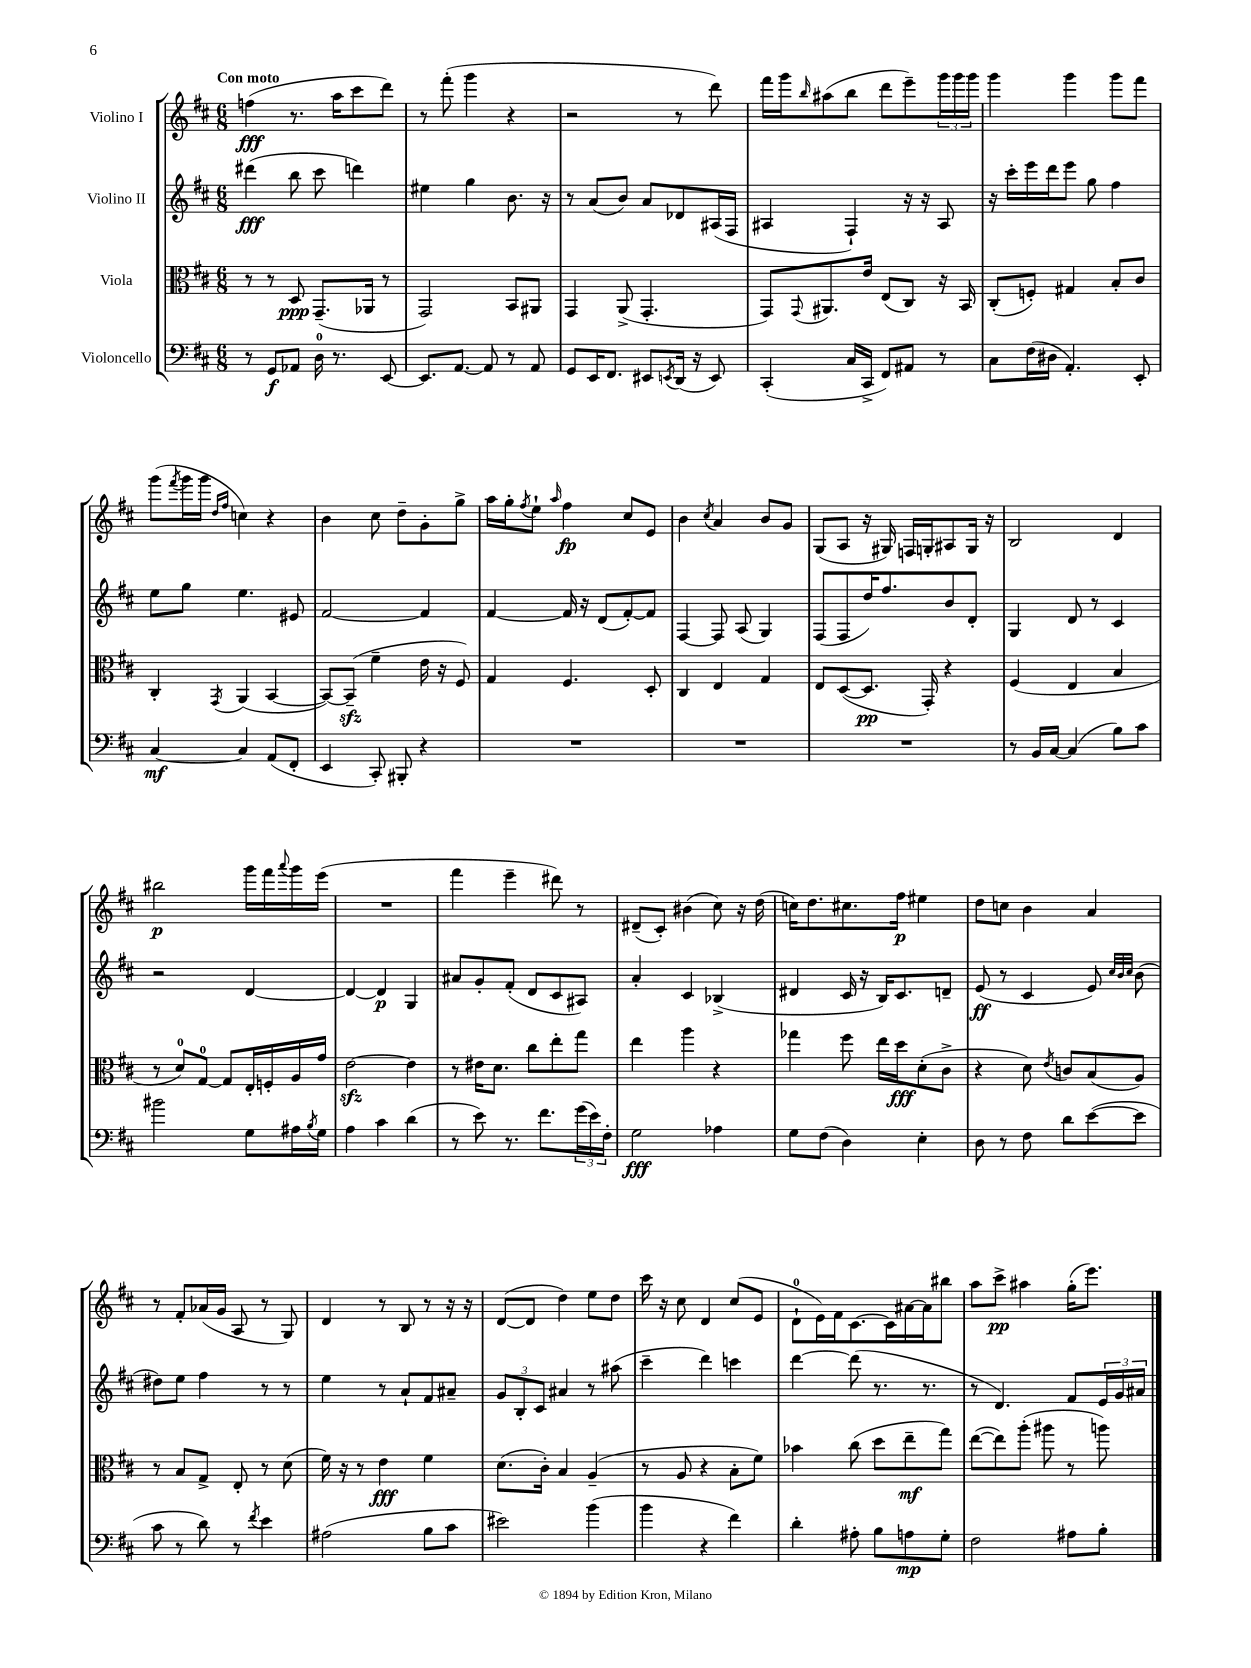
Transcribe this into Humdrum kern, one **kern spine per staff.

**kern	**kern	**kern	**kern
*staff4	*staff3	*staff2	*staff1
*clefF4	*clefC3	*clefG2	*clefG2
*k[f#c#]	*k[f#c#]	*k[f#c#]	*k[f#c#]
*M6/8	*M6/8	*M6/8	*M6/8
8r	8r	(4ddd#\	(4ff\
8GG/L	8r	.	.
8AA-/J	8D/	8bb\	8.r
16D\	(8.GG~/L	8ccc#\	.
8.r	.	.	16aa\LK
.	.	4ddd\)	8ccc#\
.	16AA-/Jk	.	.
[8EE/	8r	.	8ddd\J)
=	=	=	=
8.EE/]L	2GG/)	4ee#\	8r
.	.	.	(8fff#'\
[8.AA/J	.	.	.
.	.	4gg\	4ggg\
8AA/]	.	.	.
8r	8BB/L	8.b\	4r
8AA/	8AA#/J	.	.
.	.	16r	.
=	=	=	=
8GG/L	4GG/	8r	2r
16EE/K	.	(8a/L	.
8.FF#/J	.	.	.
.	(8AA^/	8b/J)	.
8EE#/L	4.GG'/	8a/L	.
8qEE/	.	.	.
(16DD/Jk	.	8d-/	8r
16r	.	.	.
8EE/)	.	(16A#/L	8ddd\)
.	.	16F#/JJ	.
=	=	=	=
(4CC#'/	8GG/L)	4A#/	16fff#\LL
.	.	.	16ggg\J
.	8qqGG/	.	16qqbb/
.	8.AA#/	.	(8aa#\
16C#/LL	.	4F#`/)	8bb\J
16CC#^/JJ	16e/Jk	.	.
8FF#/L)	(8E/L	.	8ddd\L
8AA#/J	8C#/J)	16r	8eee~\)
.	.	16r	.
8r	16r	8A#/	24ggg\L
.	.	.	24ggg\
.	16BB/	.	.
.	.	.	24ggg\JJ
=	=	=	=
8C#\L	(8C#'/L	16r	4ggg\
.	.	16ccc#'\LL	.
(16F#\L	8F'/J)	16eee\	.
16D#\JJ	.	16ddd\J	.
4.AA'/)	4G#/	8eee\J	4ggg\
.	.	8gg\	.
.	8B'/L	4ff#\	8ggg\L
8EE'/	8c#/J	.	8fff#\J
=	=	=	=
[4C#/	4C#'/	8ee\L	(8ggg\L
.	.	.	8qfff#/
.	.	8gg\J	16ggg\L
.	.	.	16ggg\JJ
.	.	.	16qqdd/LL
.	8qGG/	.	16qqff#/JJ
4C#/]	(4AA/	4.ee\	4cc\)
(8AA/L	[4BB/	.	4r
8FF#'/J	.	8e#/	.
=	=	=	=
4EE/	8BB/_L)	[2f#/	4b\
.	(8BB~/]J	.	.
8CC#'/)	4f#~\	.	8cc#\
8BBB#'/	.	.	8dd~\L
4r	16e\	4f#/]	8g'\
.	16r	.	.
.	8F#/)	.	8gg^\J
=	=	=	=
2.r	4G/	[4f#/	16aa\LL
.	.	.	16gg'\J
.	.	.	8qff#/
.	.	.	8ee`\J
.	.	.	16qqaa/
.	4.F#/	16f#/]	4ff#\
.	.	16r	.
.	.	(8d/L	.
.	.	[8f#'/)	8cc#/L
.	8D'/	8f#/]J	8e/J
=	=	=	=
2.r	4C#/	[4F#/	4b\
.	.	.	8qcc#/
.	4E/	8F#/]	4a/
.	.	(8A/	.
.	4G/	4G/)	8b/L
.	.	.	8g/J
=	=	=	=
2.r	8E/L	(8F#/L	(8G/L
.	([8D/	8F#/	8A/J
.	8.D/]J	16dd/K)	16r
.	.	8.ff#/	16G#/)
.	.	.	16F/LL
.	16GG'/)	.	16G'/J
.	4r	8b/	8A#/
.	.	8d'/J	16G/Jk
.	.	.	16r
=	=	=	=
8r	(4F#/	4G/	2B/
16BB/LL	.	.	.
[16C#/JJ	.	.	.
(4C#/]	4E/	8d/	.
.	.	8r	.
8B\L)	4B/	4c#/	4d/
8c#\J	.	.	.
=	=	=	=
2b#\	8r	2r	2bb#\
.	8d/L)	.	.
.	[8G/J	.	.
.	8G/]L	.	.
8G\L	16E'/L	[4d/	16ggg\LL
.	16F'/	.	16fff#\
.	.	.	8qqaaa/
16A#\L	16A/	.	16ggg\
8qB/	.	.	.
16G\JJ	16g/JJ	.	(16eee\JJ
=	=	=	=
4A\	[2e\	4d/_	2.r
4c#\	.	4d/]	.
(4d\	4e\]	4G/	.
=	=	=	=
8r	8r	8a#/L	4fff#\
8e\)	16e#\LK	8g'/	.
.	8.d\J	.	.
8.r	.	(8f#'/J	4eee~\
.	8cc#\L	8d/L	.
8.f#\L	.	.	.
.	8ee'\	8c#/	8ddd#\)
(24g\L	8gg\J	8A#/J)	8r
24e\)	.	.	.
24F#'\JJ	.	.	.
=	=	=	=
2G\	4ee\	4a'/	(8d#~/L
.	.	.	8c#'/J)
.	4aa\	4c#/	(4b#\
4A-\	4r	(4B-^/	8cc#\)
.	.	.	16r
.	.	.	(16dd\
=	=	=	=
8G\L	4gg-\	4d#/	16cc\LK)
.	.	.	8.dd\
(8F#\J	.	.	.
4D\)	8ff#\	16c#/	8.cc#\
.	.	16r	.
.	16ee\LL	16B/LK)	.
.	16dd\J	8.c#/	16ff#\Jk
4E'\	(8d'\	.	4ee#\
.	8c#^\J	8d~/J	.
=	=	=	=
8D\	4r	(8e/	8dd\L
8r	.	8r	8cc\J
8F#\	8d\)	4c#/	4b\
.	8qe/	.	.
8d\L	8c/L	.	.
([8e\	(8B/	8e/)	4a/
.	.	32qqcc#/LLL	.
.	.	32qqb/	.
.	.	32qqcc#/JJJ	.
8e\]J	8A/J)	(8b\	.
=	=	=	=
8c#\	8r	8dd#\L)	8r
8r	8B/L	8ee\J	8f#'/L
8d\)	8G^/J	4ff#\	(16a-/L
.	.	.	16g/JJ
8r	8E'/	.	8A/
8qf#/	.	.	.
4e\	8r	8r	8r
.	(8d\	8r	8G/)
=	=	=	=
(2A#\	16f#\)	4ee\	4d/
.	16r	.	.
.	8r	.	.
.	4e\	8r	8r
.	.	8a`/L	8B/
8B\L	4f#\	8f#/	8r
8c#\J	.	8a#~/J	16r
.	.	.	16r
=	=	=	=
2e#\)	(8.d\L	12g/L	([8d/L
.	.	12B'/	.
.	.	.	8d/]J
.	.	12c#/J	.
.	16c#'\Jk)	.	.
.	4B/	4a#/	4dd\)
(4b\	(4A~/	8r	8ee\L
.	.	(8aa#\	8dd\J
=	=	=	=
4b\	8r	4ccc#~\	16ccc#\
.	.	.	16r
.	8A/	.	8cc#\
4r	4r	4ddd\)	4d/
4f#\)	8B'\L	4ccc\	(8cc#/L
.	8f#\J)	.	8e/J
=	=	=	=
4d'\	4b-\	[4ddd\	8d`\L
.	.	.	16e\L)
.	.	.	16f#\J
8A#'\	(8cc#\	(8ddd\]	[8.c#\
8B\L	8dd\L	8.r	.
.	.	.	16c#\]L
8A\	8ee~\	.	[16a#\
.	.	8.r	16a#\]J
8G'\J	8gg\J)	.	8bb#\J
=	=	=	=
2F#\	([8ee\L	8r	8aa\L
.	8ee\])	4.d/)	8ccc#^\J
.	(8aa'\J	.	4aa#\
.	8aa#\	.	.
8A#\L	8r	8f#/L	(16gg'\LK
.	.	.	8.eee\J)
8B'\J	8aa\)	24e/L	.
.	.	24g/	.
.	.	24a#/JJ	.
==	==	==	==
*-	*-	*-	*-
